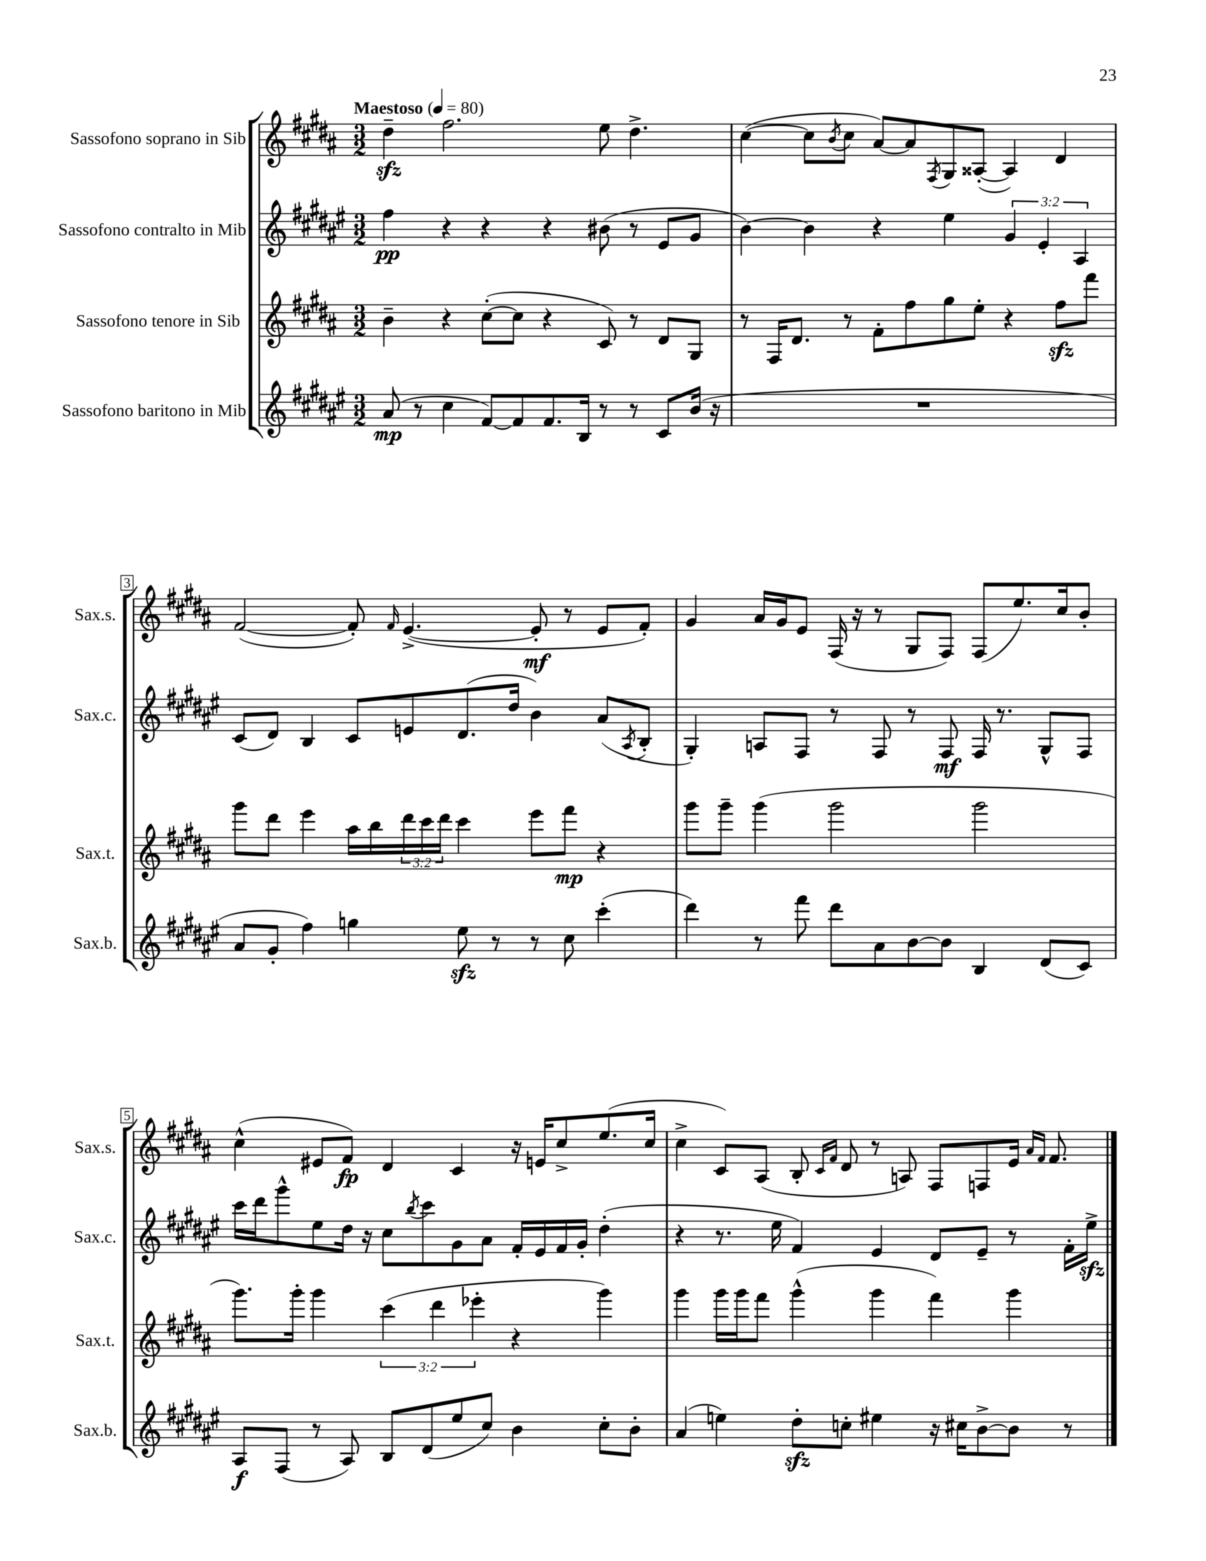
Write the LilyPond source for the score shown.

<<
\new StaffGroup <<
\new Staff = "s0" \with { instrumentName = "Sassofono soprano in Sib" shortInstrumentName = "Sax.s." } {
    \clef treble \key b \major \numericTimeSignature \time 3/2 \tempo "Maestoso" 4 = 80
    dis''4--\sfz fis''2. e''8 dis''4.-> |
    cis''4~( cis''8 \acciaccatura { b'8 } cis''8 ais'8~) ais'8 \acciaccatura { fis8 } gis8 aisis8~-.( aisis4) dis'4 |
    fis'2~( fis'8-.) \grace { fis'16 } e'4.~->( e'8-.\mf r8 e'8 fis'8-.) |
    gis'4 ais'16 gis'16 e'8 fis16( r16 r8 gis8 fis8) fis8( e''8.) cis''16 b'8-. |
    cis''4-^( eis'8 fis'8\fp) dis'4 cis'4 r16 e'16 cis''8-> e''8.( cis''16 |
    cis''4-> cis'8) ais8( b8-. \grace { cis'16 fis'16 } dis'8 r8 a8) fis8 f8 e'16 \grace { ais'16 fis'16 } fis'8. \bar "|." |
}
\new Staff = "s1" \with { instrumentName = "Sassofono contralto in Mib" shortInstrumentName = "Sax.c." } {
    \clef treble \key fis \major \numericTimeSignature \time 3/2 \override Staff.TupletNumber.text = #tuplet-number::calc-fraction-text
    fis''4\pp r4 r4 r4 bis'8( r8 eis'8 gis'8 |
    b'4~) b'4 r4 eis''4 \tuplet 3/2 { gis'4 eis'4-. ais4 } |
    cis'8( dis'8) b4 cis'8 e'8 dis'8.( dis''16 b'4) ais'8( \acciaccatura { ais8 } b8-. |
    gis4-.) a8 fis8 r8 fis8 r8 fis8\mf fis16 r8. gis8-^ fis8 |
    cis'''16 dis'''16 gis'''8-^ eis''8 dis''16 r16 cis''8 \acciaccatura { b''8 } cis'''8 gis'8 ais'8 fis'16-. eis'16 fis'16 gis'16-. dis''4-.( |
    r4 r8. eis''16 fis'4) eis'4 dis'8 eis'8-- r8 fis'16-. eis''16->\sfz \bar "|." |
}
\new Staff = "s2" \with { instrumentName = "Sassofono tenore in Sib" shortInstrumentName = "Sax.t." } {
    \clef treble \key b \major \numericTimeSignature \time 3/2 \override Staff.TupletNumber.text = #tuplet-number::calc-fraction-text
    b'4-- r4 cis''8~-.( cis''8 r4 cis'8) r8 dis'8 gis8 |
    r8 fis16 dis'8. r8 fis'8-. fis''8 gis''8 e''8-. r4 fis''8\sfz fis'''8 |
    gis'''8 dis'''8 e'''4 ais''16 b''16 \tuplet 3/2 { dis'''16 cis'''16 dis'''16 } cis'''4 e'''8 fis'''8\mp r4 |
    gis'''8 gis'''8-- gis'''4( gis'''2 gis'''2 |
    gis'''8.) gis'''16-. gis'''4 \tuplet 3/2 { cis'''4( dis'''4 ees'''4-. } r4 gis'''4) |
    gis'''4 gis'''16 gis'''16 fis'''8 gis'''4-^( gis'''4 fis'''4) gis'''4 \bar "|." |
}
\new Staff = "s3" \with { instrumentName = "Sassofono baritono in Mib" shortInstrumentName = "Sax.b." } {
    \clef treble \key fis \major \numericTimeSignature \time 3/2
    ais'8\mp( r8 cis''4 fis'8~) fis'8 fis'8. b16 r8 r8 cis'8 b'16( r16 |
    R1. |
    ais'8 gis'8-. fis''4) g''4 eis''8\sfz r8 r8 cis''8 cis'''4-.( |
    dis'''4) r8 fis'''8 dis'''8 ais'8 b'8~ b'8 b4 dis'8( cis'8) |
    ais8\f fis8( r8 ais8) b8 dis'8( eis''8 cis''8) b'4 cis''8-. b'8-. |
    ais'4( e''4) dis''8-.\sfz c''8-. eis''4 r16 cis''16 b'8~-> b'8 r8 \bar "|." |
}
>>
>>
\layout { \context { \Score \override BarNumber.stencil = #(make-stencil-boxer 0.1 0.3 ly:text-interface::print) } }
